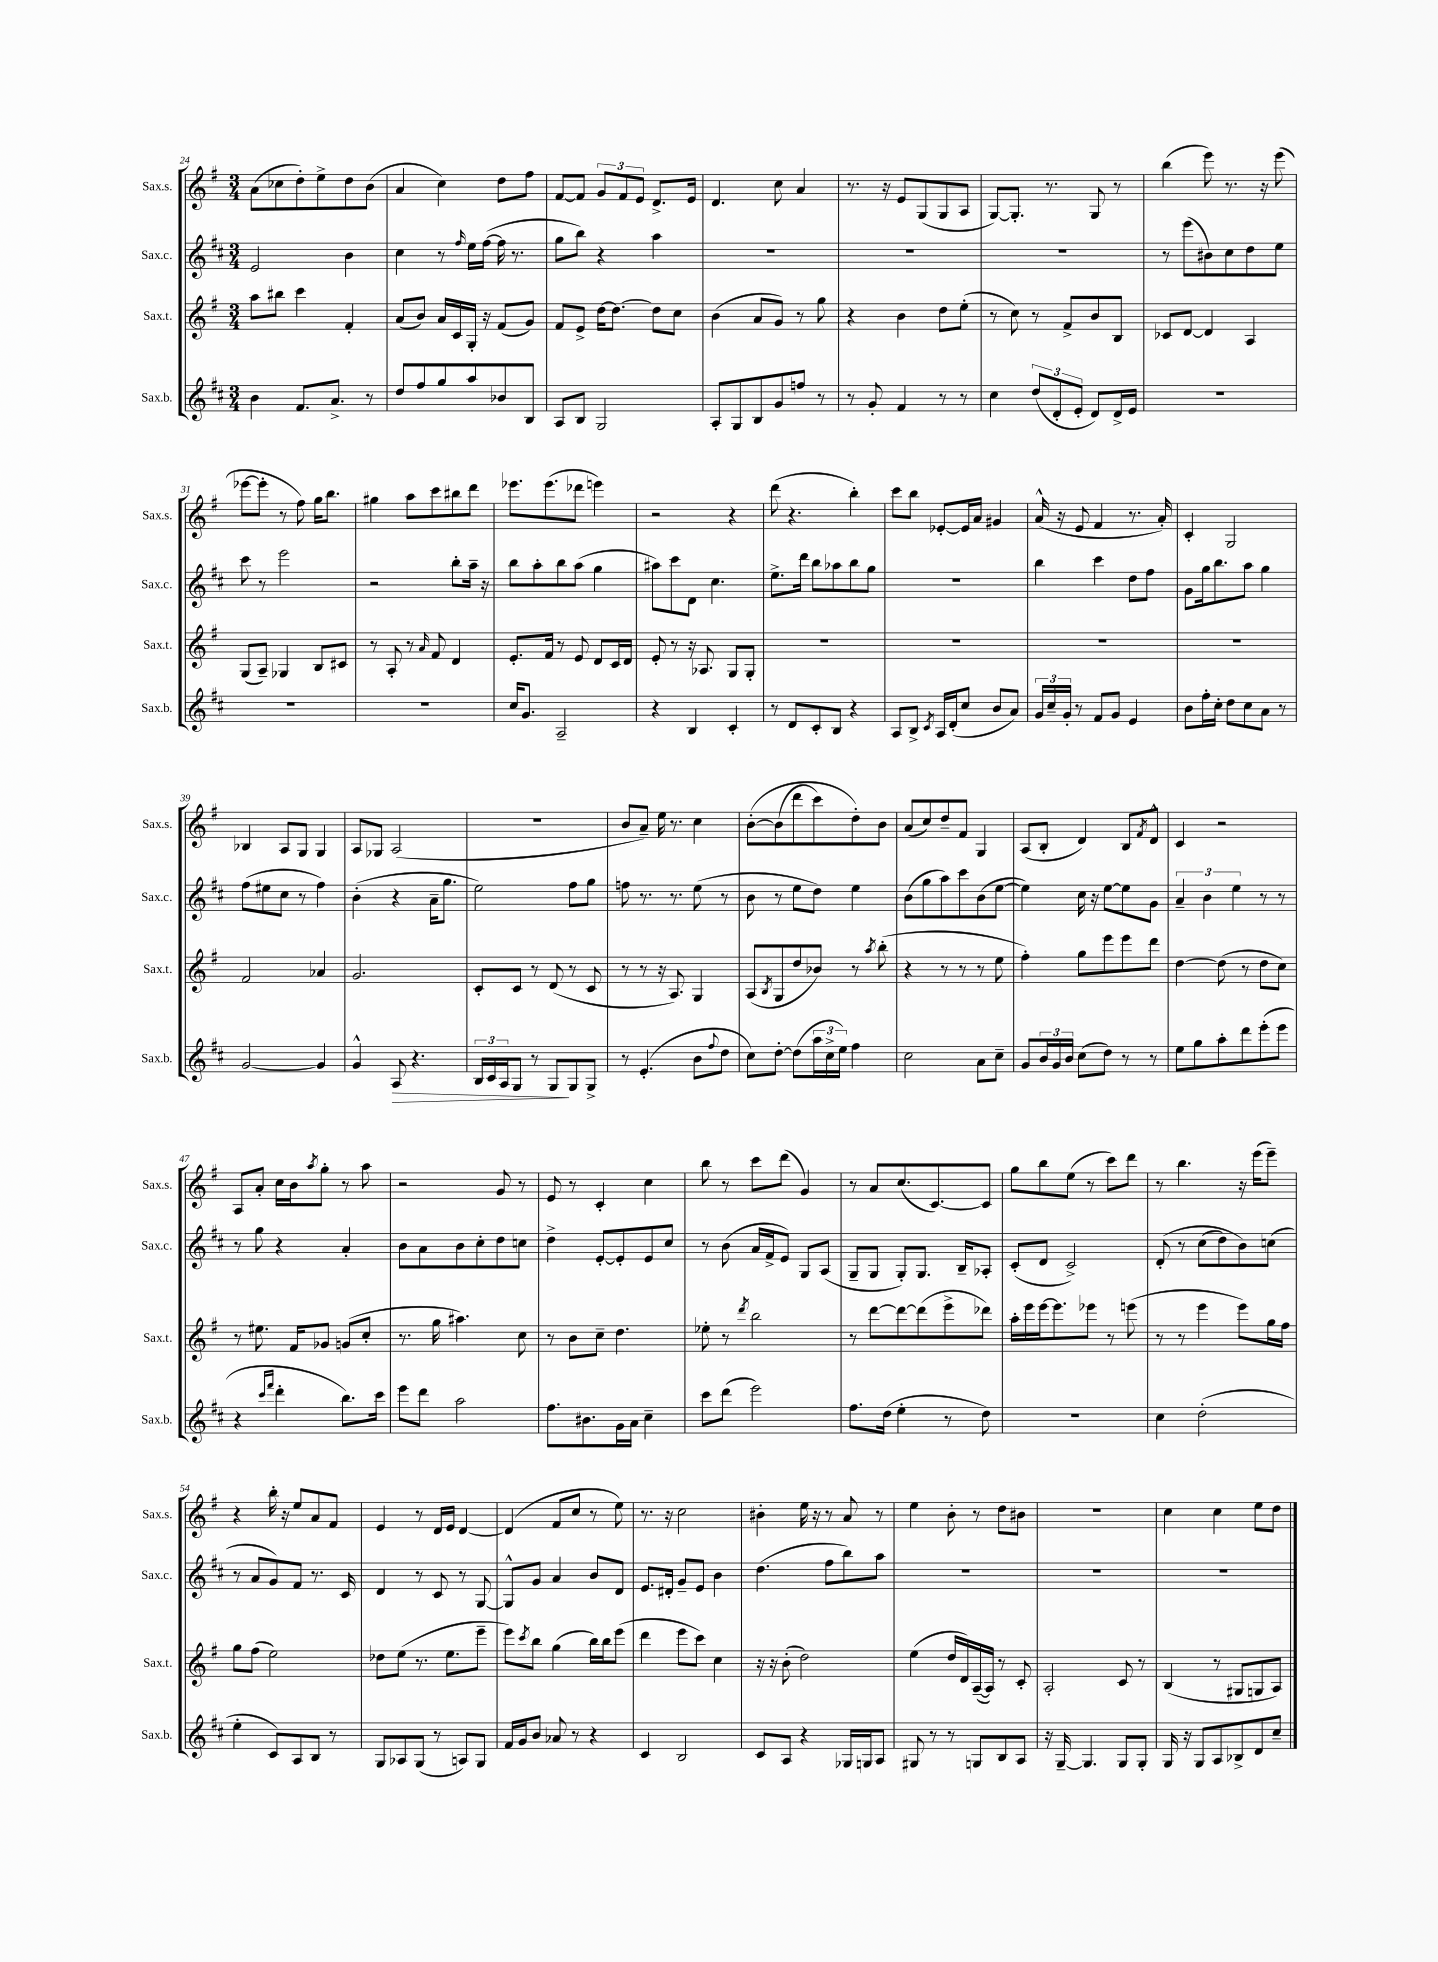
<<
\new StaffGroup <<
\new Staff = "s0" \with { instrumentName = "Sax.s." shortInstrumentName = "Sax.s." } {
    \clef treble \key g \major \numericTimeSignature \time 3/4
    a'8( ces''8 d''8-.) e''8-> d''8 b'8( |
    a'4 c''4) d''8 fis''8 |
    fis'8~ fis'8 \tuplet 3/2 { g'8 fis'8 e'8 } d'8.-> e'16 |
    d'4. c''8 a'4 |
    r8. r16 e'8 g8( g8 a8 |
    g8~) g8.-. r8. g8 r8 |
    b''4( e'''8) r8. r16 e'''8( |
    ees'''8~ ees'''8-. r8 fis''8) g''16 b''8. |
    gis''4 a''8 c'''8 bis''8 d'''8 |
    ees'''8. ees'''8.( des'''8 e'''4) |
    r2 r4 |
    d'''8( r4. b''4-.) |
    c'''8 b''8 ees'8~-. ees'16 a'16 gis'4 |
    a'16-^( r16 e'8 fis'4 r8. a'16-.) |
    c'4-. g2 |
    bes4 a8 g8 g4 |
    a8 ges8 a2( |
    R2. |
    b'8 a'8--) e''16 r8. c''4 |
    b'8~-.\( b'8( d'''8 c'''8) d''8-.\) b'8 |
    a'8( c''8) d''8-- fis'8 g4 |
    a8( b8-. d'4) b8 \acciaccatura { fis'8 } d'8-^ |
    c'4 r2 |
    a8 a'8-. c''16 b'16 \acciaccatura { a''8 } g''8-. r8 a''8 |
    r2 g'8 r8 |
    e'8 r8 c'4-. c''4 |
    b''8 r8 c'''8 d'''8( g'4) |
    r8 a'8 c''8.( c'8.~) c'8 |
    g''8 b''8 e''8( r8 c'''8) d'''8 |
    r8 b''4. r16 e'''16( e'''8--) |
    r4 b''16-. r16 e''8 a'8 fis'8 |
    e'4 r8 d'16 e'16 d'4~ |
    d'4( fis'8 c''8 r8 e''8) |
    r8. r16 c''2 |
    bis'4-. e''16 r16 r8 a'8 r8 |
    e''4 b'8-. r8 d''8 bis'8 |
    R2. |
    c''4 c''4 e''8 d''8 \bar "|." |
}
\new Staff = "s1" \with { instrumentName = "Sax.c." shortInstrumentName = "Sax.c." } {
    \clef treble \key d \major \numericTimeSignature \time 3/4
    e'2 b'4 |
    cis''4 r8 \grace { fis''16 } e''16 fis''16~( fis''16 r8. |
    g''8 b''8) r4 a''4 |
    R2. |
    R2. |
    R2. |
    r8 e'''8( bis'8) cis''8 d''8 e''8 |
    cis'''8 r8 e'''2 |
    r2 b''8-. a''16-- r16 |
    b''8 a''8-. b''8 a''8( g''4 |
    ais''8) cis'''8 d'8 cis''4. |
    e''8.-> d'''16 b''8 aes''8 b''8 g''8 |
    R2. |
    b''4 cis'''4 d''8 fis''8 |
    g'8 g''16 b''8. a''8 g''4 |
    fis''8( eis''8 cis''8 r8 fis''4) |
    b'4-.( r4 a'16-- g''8. |
    e''2) fis''8 g''8 |
    f''8 r8. r8. e''8( r8 |
    b'8 r8 e''8 d''8) e''4 |
    b'8( g''8 a''8) cis'''8 b'8( e''8~ |
    e''4) cis''16 r16 e''8~ e''8 g'8 |
    \tuplet 3/2 { a'4-- b'4 e''4 } r8 r8 |
    r8 g''8 r4 a'4-. |
    b'8 a'8 b'8 cis''8-. d''8 c''8 |
    d''4-> e'8~-. e'8-. e'8 cis''8 |
    r8 b'8( a'16 fis'16-> e'8) g8 a8( |
    g8-- g8 g8-.) g8. b16-- aes8-. |
    cis'8-.( d'8 cis'2->) |
    d'8-.\( r8 cis''8( d''8) b'8\) c''8( |
    r8 a'8 g'8) fis'8 r8. cis'16 |
    d'4 r8 cis'8 r8 g8~ |
    g8-^ g'8 a'4 b'8 d'8 |
    e'8. dis'16-. g'8-- e'8 b'4 |
    d''4.( fis''8 b''8) a''8 |
    R2. |
    R2. |
    R2. \bar "|." |
}
\new Staff = "s2" \with { instrumentName = "Sax.t." shortInstrumentName = "Sax.t." } {
    \clef treble \key g \major \numericTimeSignature \time 3/4
    a''8 bis''8 c'''4 fis'4-. |
    a'8( b'8) a'16 c'16 g16-. r16 fis'8( g'8) |
    fis'8 e'8-> d''16~ d''8.~ d''8 c''8 |
    b'4( a'8 g'8) r8 g''8 |
    r4 b'4 d''8 e''8-.( |
    r8 c''8) r8 fis'8-> b'8 b8 |
    ces'8 d'8~ d'4 a4 |
    g8( a8--) ges4 b8 cis'8 |
    r8 a8-. r8 \grace { a'16 } fis'8 d'4 |
    e'8.-. fis'16 r8 e'8 d'8 c'16 d'16 |
    e'8-. r8 r16 aes8. g8 g8-. |
    R2. |
    R2. |
    R2. |
    R2. |
    fis'2 aes'4 |
    g'2. |
    c'8-. c'8 r8 d'8( r8 c'8 |
    r8 r8 r16 a8.) g4 |
    a8( \acciaccatura { b8 } g8 d''8 bes'8) r8 \acciaccatura { a''8 } b''8-.( |
    r4 r8 r8 r8 e''8 |
    fis''4-.) g''8 e'''8 e'''8 d'''8 |
    d''4~ d''8( r8 d''8 c''8) |
    r8 eis''8. fis'16 ges'8 g'8( c''8-. |
    r8. g''16 ais''4.) c''8 |
    r8 b'8 c''8-- d''4. |
    ees''8-. r8 \acciaccatura { d'''8 } b''2 |
    r8 d'''8~ d'''8~ d'''8( e'''8-> des'''8) |
    a''16-. e'''16 e'''16~ e'''8. ees'''8 r8 e'''8( |
    r8 r8 e'''4 e'''8) g''16 fis''16 |
    g''8 fis''8( e''2) |
    des''8 e''8( r8. e''8. e'''8-- |
    e'''8) \acciaccatura { c'''8 } b''8 g''4( b''16) b''16 e'''8( |
    d'''4 e'''8 c'''8) c''4 |
    r16 r16 b'8-.( d''2) |
    e''4( d''16 d'16) a16~--( a16) r8 c'8-. |
    a2-. c'8 r8 |
    b4( r8 gis8 g8 a8) \bar "|." |
}
\new Staff = "s3" \with { instrumentName = "Sax.b." shortInstrumentName = "Sax.b." } {
    \clef treble \key d \major \numericTimeSignature \time 3/4
    b'4 fis'8. a'8.-> r8 |
    d''8 fis''8 g''8 a''8 bes'8 b8 |
    a8 b8 g2 |
    a8-. g8 b8 g'8 f''8 r8 |
    r8 g'8-. fis'4 r8 r8 |
    cis''4 \tuplet 3/2 { d''8( d'8-. e'8-. } d'8) d'16-> e'16 |
    R2. |
    R2. |
    R2. |
    cis''16 g'8. a2-- |
    r4 b4 cis'4-. |
    r8 d'8 cis'8-. b8 r4 |
    a8 b8-> \acciaccatura { cis'8 } a16 d'16-.( cis''8 b'8 a'8) |
    \tuplet 3/2 { g'16 cis''16-- g'16-. } r8 fis'8 g'8 e'4 |
    b'8 fis''16-. cis''16-. d''8 cis''8 a'8 r8 |
    g'2~ g'4 |
    g'4-^ a8\> r4. |
    \tuplet 3/2 { b16 cis'16 a16 } g8 r8 g8\! g8 g8-> |
    r8 e'4.-.( b'8 \appoggiatura { fis''8 } d''8 |
    cis''8) d''8~-. d''8( \tuplet 3/2 { a''16 cis''16-> e''16) } fis''4 |
    cis''2 a'8 cis''8-- |
    g'8 \tuplet 3/2 { b'16 g'16 b'16 } cis''8( d''8) r8 r8 |
    e''8 g''8 a''8-. d'''8 e'''8-.( e'''8 |
    r4 \grace { cis'''16 fis'''16 } d'''4-. b''8.) cis'''16 |
    e'''8 d'''8 a''2 |
    fis''8. bis'8. g'16 a'16 cis''4-- |
    cis'''8 d'''8( e'''2) |
    fis''8. d''16( e''4-. r8 d''8) |
    R2. |
    cis''4 d''2-.( |
    e''4-. cis'8) a8 b8 r8 |
    g8 aes8 g8( r8 a8) g8 |
    fis'16 g'16 b'8 aes'8 r8 r4 |
    cis'4 b2 |
    cis'8 a8 r4 ges16 g16 a8 |
    gis8 r8 r8 g8 b8 a8 |
    r16 g16~-- g4. g8 g8-. |
    g16 r16 g8 a8 bes8-> d'8 cis''8-- \bar "|." |
}
>>
>>
\layout { \context { \Score currentBarNumber = #24 } }
